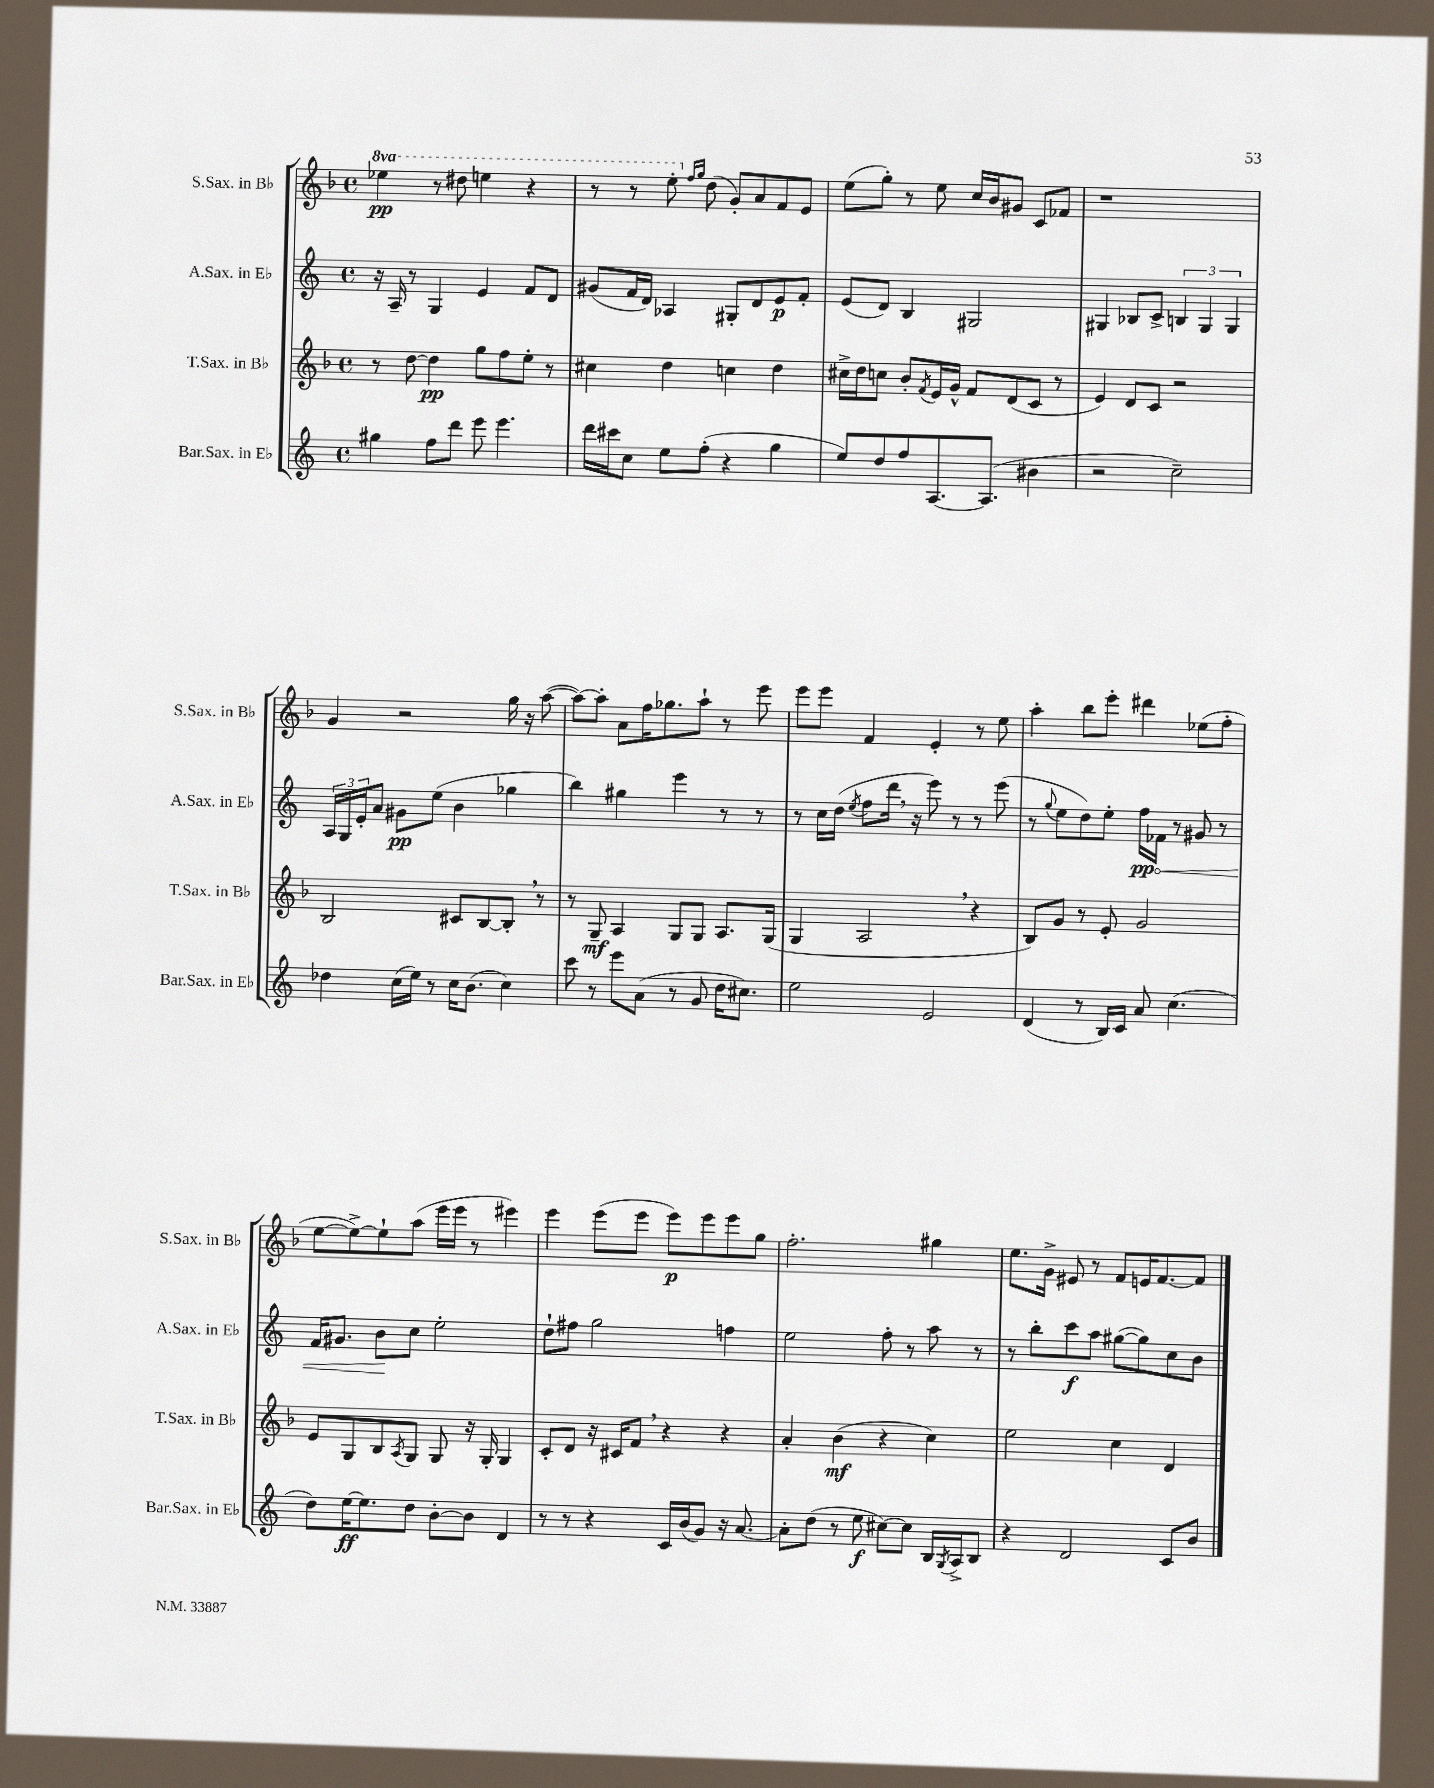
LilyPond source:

<<
\new StaffGroup <<
\new Staff = "s0" \with { instrumentName = "S.Sax. in Bb" shortInstrumentName = "S.Sax. in Bb" } {
    \clef treble \key f \major \defaultTimeSignature \time 4/4 \set Staff.ottavationMarkups = #ottavation-simple-ordinals
    \ottava #1 ees'''4\pp r8 dis'''8 e'''4 r4 |
    r8 r8 e'''8-. \ottava #0 \grace { f''16 g''16 } d''8( g'8-.) a'8 f'8 e'8 |
    e''8( g''8-.) r8 e''8 c''16 bes'16 gis'8 c'8 fes'8 |
    r1 |
    g'4 r2 g''16 r16 a''8~( |
    a''8~) a''8-. a'8 f''16 ges''8. a''8-! r8 e'''8 |
    e'''8 e'''8 f'4 e'4-. r8 e''8 |
    a''4-. bes''8 e'''8-. dis'''4 ees''8( f''8-. |
    e''8~ e''8~->) e''8-! a''8( e'''16 e'''16 r8 eis'''4) |
    e'''4 e'''8( e'''8 e'''8\p) e'''8 e'''8 g''8 |
    f''2.-. gis''4 |
    e''8. g'16-> eis'8 r8 f'8 e'16 f'8.~ f'8 \bar "|." |
}
\new Staff = "s1" \with { instrumentName = "A.Sax. in Eb" shortInstrumentName = "A.Sax. in Eb" } {
    \clef treble \key c \major \defaultTimeSignature \time 4/4
    r16 a16-- r8 g4 e'4 f'8 d'8 |
    gis'8( f'16 d'16) aes4 gis8-. d'8 e'8\p f'8-. |
    e'8( d'8) b4 gis2 |
    gis4 bes8 c'8-> \tuplet 3/2 { b4 gis4 gis4 } |
    \tuplet 3/2 { a16 g16 e'16-. } a'8 gis'8\pp e''8( b'4 ges''4 |
    b''4) gis''4 e'''4 r8 r8 |
    r8 c''16 d''16( \acciaccatura { e''8 } f''8 d'''16 \breathe r16 e'''8) r8 r8 e'''8( |
    r8 \appoggiatura { g''8 } e''8 d''8) e''8-. f''16\pp \once \override Hairpin.circled-tip = ##t fes'16\< r8 gis'8 r8 |
    f'16 gis'8. b'8\! c''8 e''2-. |
    d''8-! fis''8 g''2 f''4 |
    e''2 f''8-. r8 a''8 r8 |
    r8 b''8-. c'''8\f a''8 gis''8~( gis''8) c''8 b'8 \bar "|." |
}
\new Staff = "s2" \with { instrumentName = "T.Sax. in Bb" shortInstrumentName = "T.Sax. in Bb" } {
    \clef treble \key f \major \defaultTimeSignature \time 4/4
    r8 d''8~ d''4\pp g''8 f''8 e''8-. r8 |
    cis''4 d''4 c''4 d''4 |
    cis''16-> d''16 c''8 bes'8-. \acciaccatura { f'8 } e'16 g'16-^ f'8 d'8( c'8 r8 |
    e'4) d'8 c'8 r2 |
    bes2 cis'8 bes8~ bes8-. \breathe r8 |
    r8 g8--\mf a4 g8 g8 a8. g16( |
    g4 a2 \breathe r4 |
    bes8) g'8 r8 e'8-. g'2 |
    e'8 g8 bes8 \acciaccatura { a8 } g8 g8 r16 g16-. g4 |
    c'8-. d'8 r16 cis'16 f'8 \breathe r4 r4 |
    a'4-. bes'4\mf( r4 c''4) |
    e''2 c''4 d'4 \bar "|." |
}
\new Staff = "s3" \with { instrumentName = "Bar.Sax. in Eb" shortInstrumentName = "Bar.Sax. in Eb" } {
    \clef treble \key c \major \defaultTimeSignature \time 4/4
    gis''4 f''8 d'''8 e'''8 e'''4. |
    d'''16 cis'''16 c''8 e''8 f''8-.( r4 g''4 |
    e''8) d''8 f''8 a8.~ a8.( bis'4 |
    r2 c''2--) |
    des''4 c''16( e''16) r8 c''16 b'8.( c''4) |
    c'''8 r8 e'''8 a'8( r8 g'8 d''16 cis''8.) |
    e''2 e'2 |
    d'4( r8 b16) c'16 a'8 c''4.( |
    d''8) e''16~\ff e''8. d''8 b'8~-. b'8 d'4 |
    r8 r8 r4 c'16 b'16( g'8) r16 a'8.~ |
    a'8-. d''8( r8 e''8\f cis''8~) cis''8 b16 \acciaccatura { g8 } a16-> b8 |
    r4 d'2 c'8 b'8 \bar "|." |
}
>>
>>
\layout { \context { \Score \remove "Bar_number_engraver" } }
